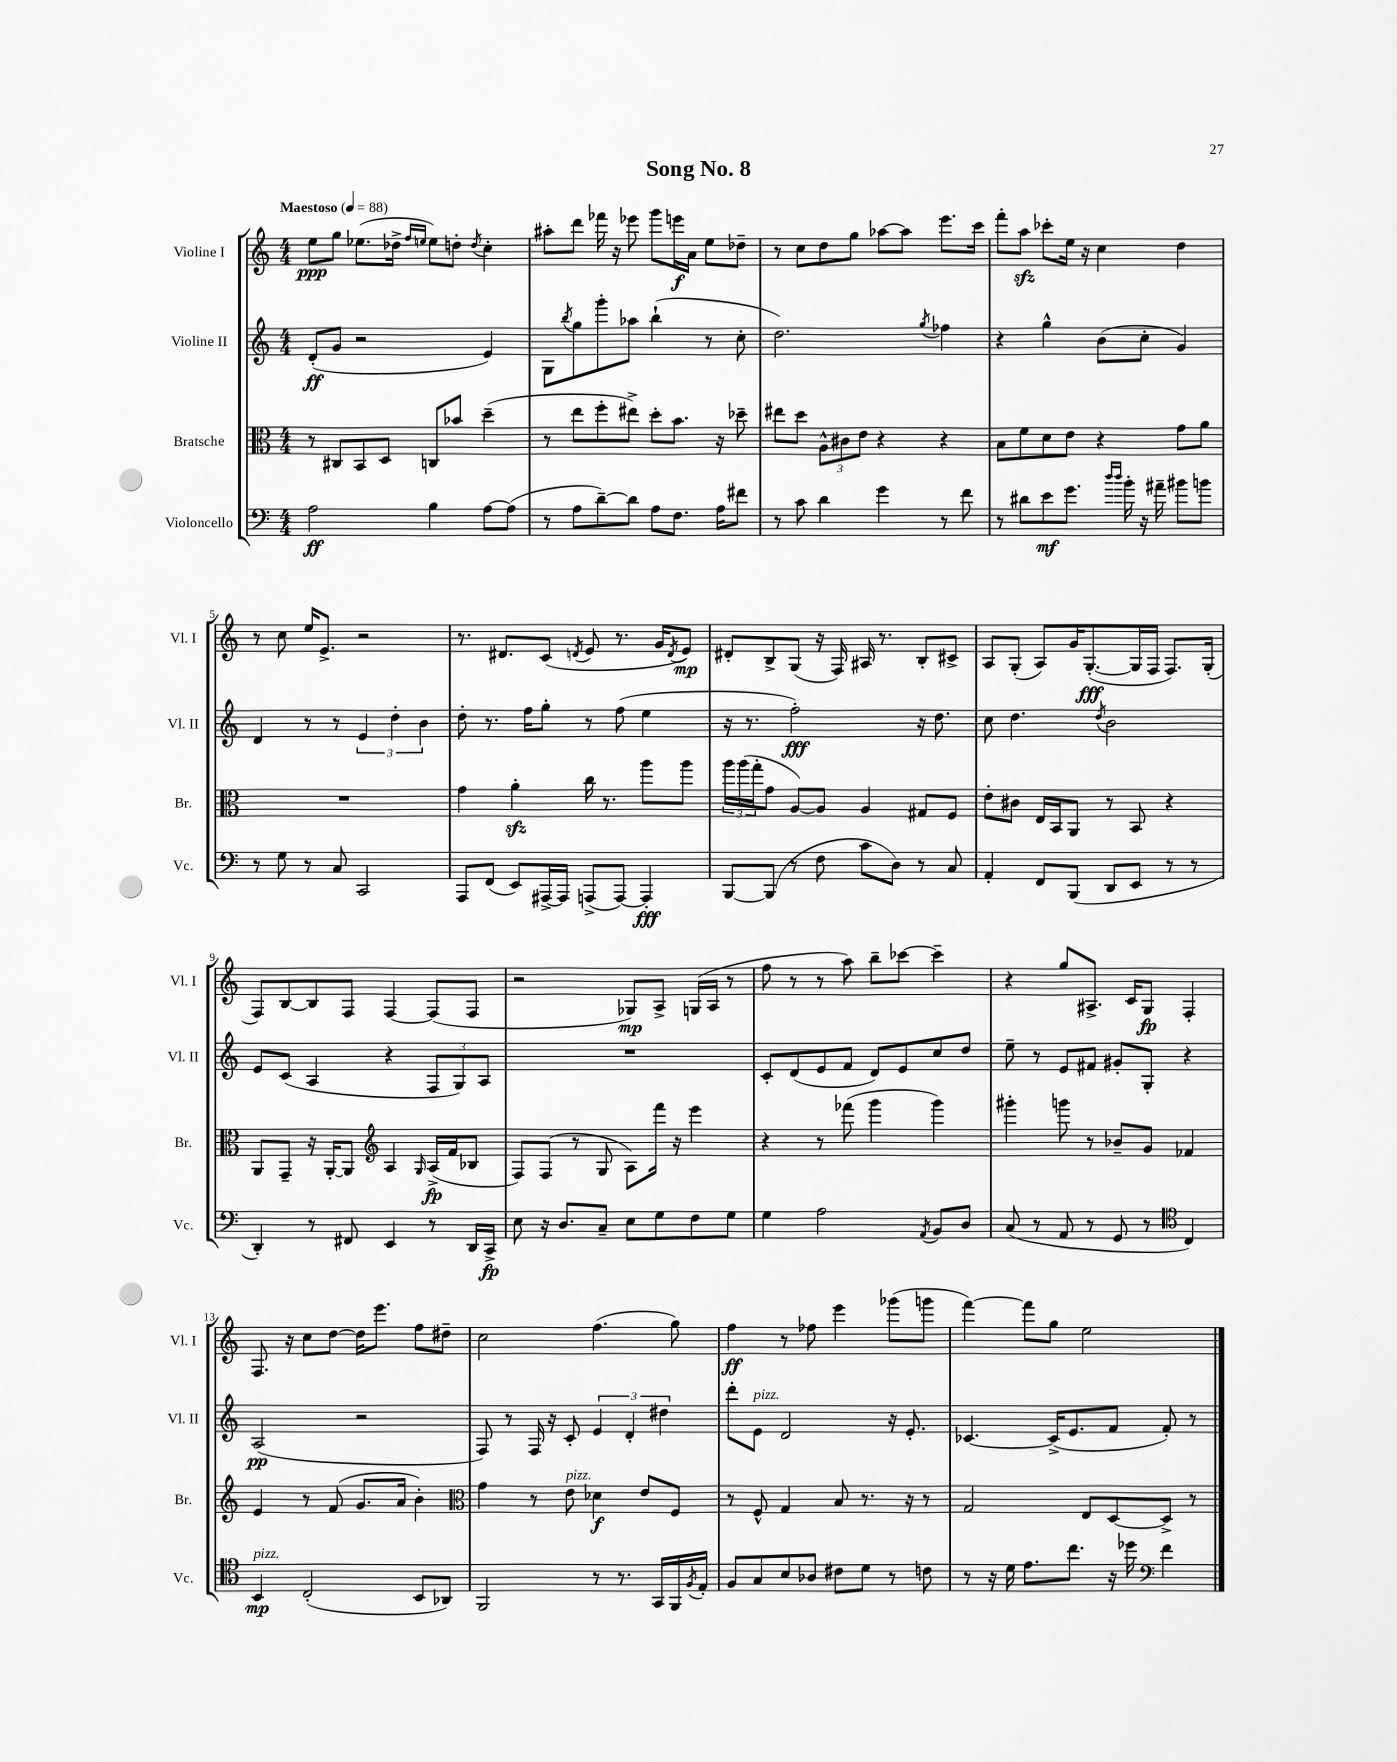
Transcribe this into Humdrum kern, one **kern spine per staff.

**kern	**kern	**kern	**kern
*staff4	*staff3	*staff2	*staff1
*clefF4	*clefC3	*clefG2	*clefG2
*k[]	*k[]	*k[]	*k[]
*M4/4	*M4/4	*M4/4	*M4/4
*MM88	*MM88	*MM88	*MM88
2A	8r	(8d'	8ee
.	8C#	8g	8gg
.	8BB	2r	(8.ee-
.	8D	.	.
.	.	.	16dd-^
.	.	.	16qqff
.	.	.	16qqee
4B	8C	.	8ee)
.	8b-	.	8dd'
.	.	.	8qdd
[8A	(4dd~	4e)	4cc'
(8A]	.	.	.
=	=	=	=
8r	8r	8G	8aa#'
.	.	8qbb	.
8A	8ee	8gg	8ddd
[8d~)	8ff'	8ggg'	16fff-
.	.	.	16r
8d]	8ee#^)	8aa-	8eee-
8A	8dd'	(4bb`	8ggg
8.F	8.b	.	16eee
.	.	.	16a
.	.	8r	8ee
16A	16r	.	.
8f#	8dd-~	8cc'	8dd-~
=	=	=	=
8r	8ee#	2.dd)	8r
8c	8dd	.	8cc
4d	12A^^	.	8dd
.	12c#	.	.
.	.	.	8gg
.	12e	.	.
4g	4r	.	[8aa-
.	.	.	8aa-]
.	.	8qgg	.
8r	4r	4ff-	8.eee
8f	.	.	.
.	.	.	16ccc
=	=	=	=
8r	8B	4r	8fff'
8d#	8f	.	8aa
8e	8d	4gg^^	8ccc-'
8.g	8e	.	16ee
.	.	.	16r
.	4r	(8b	4cc
16qqdd	.	.	.
16qqdd	.	.	.
16b'	.	.	.
16r	.	8cc'	.
16a#~	.	.	.
8b#	8g	4g)	4dd
8b	8a	.	.
=	=	=	=
8r	1r	4d	8r
8G	.	.	8cc
8r	.	8r	16ee
.	.	.	8.e^
8C	.	8r	.
2CC	.	6e	2r
.	.	6dd'	.
.	.	6b	.
=	=	=	=
8AAA	4g	8dd'	8.r
(8FF	.	8.r	.
.	.	.	8.d#
8EE)	4a'	.	.
.	.	16ff	.
[16AAA#^	.	8gg'	(8c
16AAA#]	.	.	.
.	.	.	8qd
(8AAA^	16cc	8r	8e
.	8.r	.	.
[8AAA)	.	(8ff	8.r
4AAA']	8aa	4ee	.
.	.	.	16g
.	.	.	8qd
.	8aa	.	8e)
=	=	=	=
[8BBB	24aa	16r	8d#'
.	(24aa	.	.
.	.	8.r	.
.	24gg'	.	.
(8BBB]	8g	.	8B^
8r	[8A)	2ff')	(8G
8F	8A]	.	16r
.	.	.	16F)
8c	4A	.	16A#
.	.	.	8.r
8D)	.	.	.
8r	8G#	16r	8B'
.	.	8.dd	.
8C	8F	.	8c#^
=	=	=	=
4AA'	8e'	8cc	8A
.	8c#	4.dd	(8G'
8FF	16E	.	8A)
.	16BB	.	.
(8BBB	8AA	.	16g
.	.	.	([8.G'
.	.	8qdd	.
8DD	8r	2b	.
8EE	8BB	.	16G]
.	.	.	16F
8r	4r	.	8.F)
8r	.	.	.
.	.	.	(16G'
=	=	=	=
4DD')	8AA	8e	8F)
.	8GG~	(8c	[8B
8r	16r	4A	8B]
.	[16AA'	.	.
8FF#	8AA]	.	8F
*	*clefG2	*	*
4EE	4A	4r	[4F
.	16qqG	.	.
8r	(16A^	12F	(8F]
.	16f	.	.
.	.	12G)	.
16DD	8B-	.	8F
.	.	12A	.
16CC^	.	.	.
=	=	=	=
8E	8F)	1r	2r
16r	(8F	.	.
8.D	.	.	.
.	8r	.	.
8C~	8G	.	.
8E	8A)	.	8G-)
8G	16fff	.	8A^
.	16r	.	.
8F	4eee	.	(16G
.	.	.	16A
8G	.	.	8r
=	=	=	=
4G	4r	8c'	8ff
.	.	(8d	8r
2A	8r	8e	8r
.	(8fff-	8f	8aa)
.	4ggg	8d)	8bb~
.	.	8e	[8ccc-
8qAA	.	.	.
8BB	4ggg)	8cc	4ccc-~]
8D	.	8dd	.
=	=	=	=
(8C	4ggg#'	8ee~	4r
8r	.	8r	.
8AA	8ggg	8e	8gg
8r	8r	8f#	8.A#^
8GG	8b-~	8g#'	.
.	.	.	16c
8r	8g	8G'	8G
*clefC4	*	*	*
4C)	4f-	4r	4F'
=	=	=	=
4BB	4e	(2A	8.F
.	.	.	16r
(2C'	8r	.	8cc
.	(8f	.	[8dd
.	8.g	2r	16dd]
.	.	.	8.eee
.	16a	.	.
8BB	4b')	.	8ff
8AA-)	.	.	8dd#~
=	=	=	=
*	*clefC3	*	*
2FF	4g	8F)	2cc
.	.	8r	.
.	8r	16F	.
.	.	16r	.
.	8e	8c'	.
8r	4d-	6e	(4.ff
8.r	.	.	.
.	.	6d'	.
.	8e	.	.
16GG	.	.	.
.	.	6dd#	.
16FF	8F	.	8gg)
8qF	.	.	.
16E'	.	.	.
=	=	=	=
8F	8r	8ddd'	4ff
8G	8F^^	8e	.
8B	4G	2d	8r
8A-	.	.	8ff-
8c#	8B	.	4eee
8d	8.r	.	.
8r	.	16r	(8ggg-
.	16r	8.e'	.
8c	8r	.	8ggg
=	=	=	=
8r	2G	[4.c-	[4fff)
16r	.	.	.
16d	.	.	.
8.e	.	.	8fff]
.	.	(16c-^]	8gg
8.cc	.	8.e	.
.	8E	.	2ee
16r	[8D	8f	.
16dd-	.	.	.
*clefF4	*	*	*
4f	8D^]	8f')	.
.	8r	8r	.
==	==	==	==
*-	*-	*-	*-
